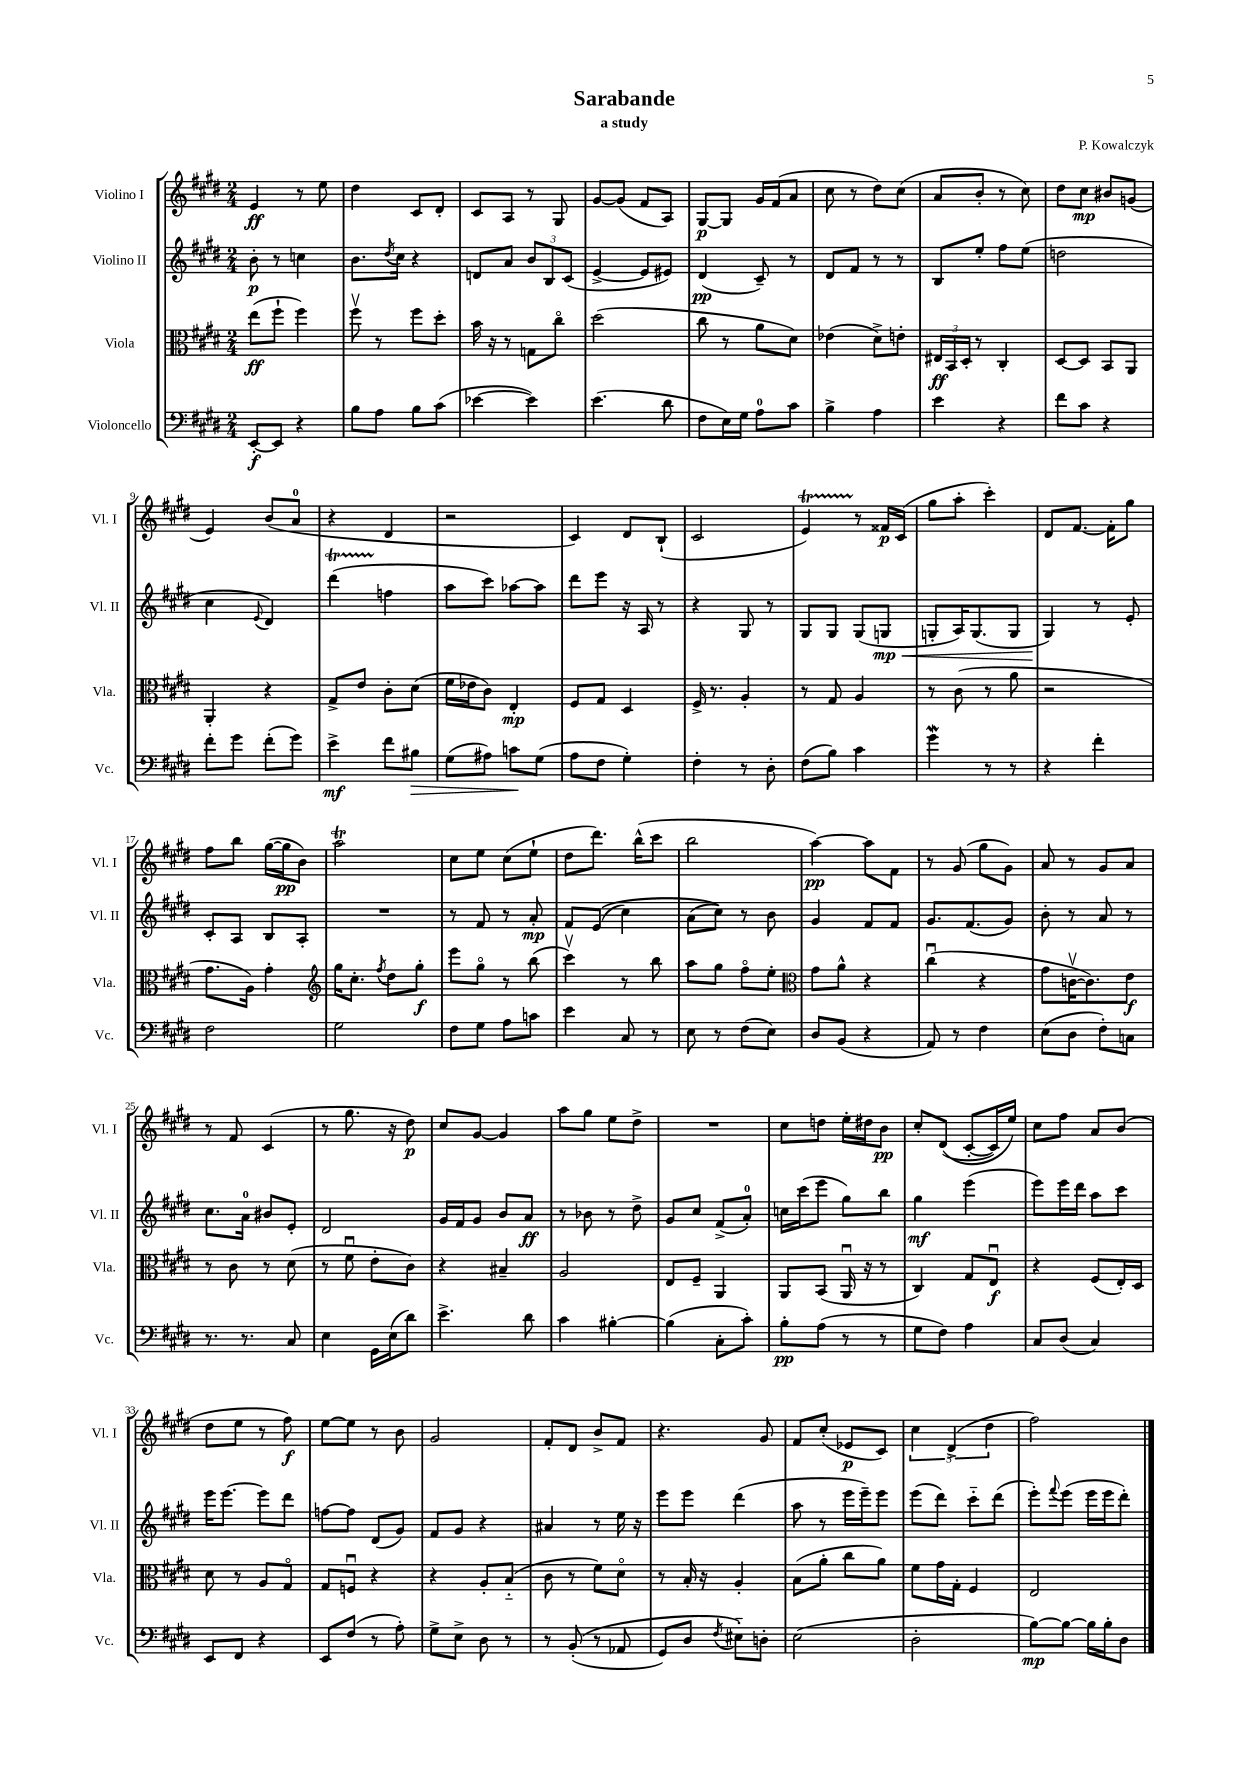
\header { title = "Sarabande" composer = "P. Kowalczyk" subtitle = "a study" }
<<
\new StaffGroup <<
\new Staff = "s0" \with { instrumentName = "Violino I" shortInstrumentName = "Vl. I" } {
    \clef treble \key e \major \numericTimeSignature \time 2/4
    e'4\ff r8 e''8 |
    dis''4 cis'8 dis'8-. |
    cis'8 a8 r8 gis8 |
    gis'8~ gis'8( fis'8 a8) |
    gis8~\p gis8 gis'16 fis'16( a'8 |
    cis''8 r8 dis''8) cis''8( |
    a'8 b'8-. r8 cis''8) |
    dis''8 cis''8\mp bis'8 g'8( |
    e'4) b'8( a'8-0 |
    r4 dis'4 |
    r2 |
    cis'4) dis'8 b8-!( |
    cis'2 |
    e'4\startTrillSpan) r8\stopTrillSpan fisis'16\p cis'16( |
    gis''8 a''8-. cis'''4-.) |
    dis'8 fis'8.~ fis'16-. gis''8 |
    fis''8 b''8 gis''16~( gis''16\pp b'8) |
    a''2\trill |
    cis''8 e''8 cis''8( e''8-! |
    dis''8 dis'''8.) b''16-^( cis'''8 |
    b''2 |
    a''4~\pp) a''8 fis'8 |
    r8 gis'8( gis''8 gis'8) |
    a'8 r8 gis'8 a'8 |
    r8 fis'8 cis'4( |
    r8 gis''8. r16 dis''8\p) |
    cis''8 gis'8~ gis'4 |
    a''8 gis''8 e''8 dis''8-> |
    R2 |
    cis''8 d''8 e''16-. dis''16 b'8\pp |
    cis''8-. dis'8(\( cis'8~-. cis'16) e''16\) |
    cis''8 fis''8 a'8 b'8( |
    dis''8 e''8 r8 fis''8\f) |
    e''8~ e''8 r8 b'8 |
    gis'2 |
    fis'8-. dis'8 b'8-> fis'8 |
    r4. gis'8 |
    fis'8 cis''8-.( ees'8\p cis'8) |
    \tuplet 3/2 { cis''4 dis'4->( dis''4 } |
    fis''2) \bar "|." |
}
\new Staff = "s1" \with { instrumentName = "Violino II" shortInstrumentName = "Vl. II" } {
    \clef treble \key e \major \numericTimeSignature \time 2/4
    b'8-.\p r8 c''4 |
    b'8. \acciaccatura { dis''8 } cis''16 r4 |
    d'8 a'8 \tuplet 3/2 { b'8 b8 cis'8( } |
    e'4~-> e'8 eis'8) |
    dis'4\pp( cis'8--) r8 |
    dis'8 fis'8 r8 r8 |
    b8 e''8-. fis''8 e''8( |
    d''2 |
    cis''4 \appoggiatura { e'8 } dis'4) |
    dis'''4\startTrillSpan( f''4\stopTrillSpan |
    a''8 cis'''8) aes''8~ aes''8 |
    dis'''8 e'''8 r16 a16 r8 |
    r4 gis8 r8 |
    gis8 gis8 gis8( g8\mp\< |
    g8-. a16) g8.( g8 |
    gis4\!) r8 e'8-. |
    cis'8-. a8 b8 a8-. |
    R2 |
    r8 fis'8 r8 a'8-.\mp |
    fis'8 e'8(\( cis''4) |
    a'8( cis''8)\) r8 b'8 |
    gis'4 fis'8 fis'8 |
    gis'8. fis'8.( gis'8) |
    b'8-. r8 a'8 r8 |
    cis''8. a'16-0 bis'8 e'8-. |
    dis'2 |
    gis'16 fis'16 gis'8 b'8 a'8\ff |
    r8 bes'8 r8 dis''8-> |
    gis'8 cis''8 fis'8->( a'8-0-.) |
    c''16 cis'''16( e'''8 gis''8) b''8 |
    gis''4\mf e'''4( |
    e'''8) e'''16 dis'''16 a''8 cis'''8 |
    e'''16 e'''8.~ e'''8 dis'''8 |
    f''8~ f''8 dis'8( gis'8) |
    fis'8 gis'8 r4 |
    ais'4 r8 e''16 r16 |
    e'''8 e'''8 dis'''4( |
    a''8 r8 e'''16 e'''16--) e'''8 |
    e'''8( dis'''8) cis'''8-_ dis'''8( |
    e'''8-.) \appoggiatura { fis'''8 } e'''8( e'''16 e'''16 dis'''8-.) \bar "|." |
}
\new Staff = "s2" \with { instrumentName = "Viola" shortInstrumentName = "Vla." } {
    \clef alto \key e \major \numericTimeSignature \time 2/4
    e''8\ff( fis''8-! fis''4) |
    fis''8\upbow r8 fis''8 dis''8-. |
    b'16 r16 r8 g8 cis''8\flageolet |
    dis''2( |
    cis''8 r8 a'8 dis'8) |
    ees'4( dis'8->) e'8-. |
    \tuplet 3/2 { eis16\ff b,16 dis16-. } r8 cis4-. |
    dis8~ dis8 b,8 a,8 |
    a,4-. r4 |
    gis8-> e'8 cis'8-. dis'8( |
    fis'16 ees'16 cis'8) e4-.\mp |
    fis8 gis8 dis4 |
    fis16-> r8. a4-. |
    r8 gis8 a4 |
    r8 cis'8( r8 a'8 |
    r2 |
    gis'8. a16) gis'4-. |
    \clef treble gis''16 cis''8.-. \acciaccatura { fis''8 } dis''8 gis''8-.\f |
    e'''8 gis''8\flageolet r8 b''8( |
    cis'''4\upbow) r8 b''8 |
    a''8 gis''8 fis''8\flageolet e''8-. |
    \clef alto gis'8 a'8-^ r4 |
    cis''4\downbow( r4 |
    gis'8 c'16~\upbow c'8.) e'8\f |
    r8 cis'8 r8 dis'8( |
    r8 fis'8\downbow e'8-. cis'8) |
    r4 bis4-- |
    a2 |
    e8 fis8-- a,4 |
    a,8 b,8( a,16\downbow r16 r8 |
    cis4) gis8 e8\downbow\f |
    r4 fis8( e16-.) dis16 |
    dis'8 r8 a8 gis8\flageolet |
    gis8 f8\downbow r4 |
    r4 a8-. b8-_( |
    cis'8 r8 fis'8) dis'8\flageolet |
    r8 b16-. r16 a4-. |
    b8( a'8-. cis''8 a'8) |
    fis'8 gis'16 gis16-. fis4 |
    e2 \bar "|." |
}
\new Staff = "s3" \with { instrumentName = "Violoncello" shortInstrumentName = "Vc." } {
    \clef bass \key e \major \numericTimeSignature \time 2/4
    e,8~-.\f e,8 r4 |
    b8 a8 b8 cis'8( |
    ees'4~ ees'4) |
    e'4.( dis'8 |
    fis8 e16) gis16 a8-0 cis'8 |
    b4-> a4 |
    e'4 r4 |
    fis'8 cis'8 r4 |
    fis'8-. gis'8 fis'8-.( gis'8) |
    e'4->\mf fis'8 bis8\> |
    gis8( ais8) c'8\! gis8( |
    a8 fis8 gis4-.) |
    fis4-. r8 dis8-. |
    fis8( b8) cis'4 |
    gis'4\mordent r8 r8 |
    r4 fis'4-. |
    fis2 |
    gis2 |
    fis8 gis8 a8 c'8 |
    e'4 cis8 r8 |
    e8 r8 fis8( e8) |
    dis8 b,8( r4 |
    a,8) r8 fis4 |
    e8( dis8 fis8-.) c8 |
    r8. r8. cis8 |
    e4 gis,16 e16( dis'8) |
    e'4.-> dis'8 |
    cis'4 bis4~-. |
    bis4( cis8-. cis'8-.) |
    b8-.\pp a8( r8 r8 |
    gis8 fis8) a4 |
    cis8 dis8( cis4) |
    e,8 fis,8 r4 |
    e,8 fis8( r8 a8-.) |
    gis8-> e8-> dis8 r8 |
    r8 b,8-.(\( r8 aes,8 |
    gis,8) dis8 \acciaccatura { fis8 } eis8-_\) d8-. |
    e2( |
    dis2-. |
    b8~\mp) b8~ b16 b16-. dis8 \bar "|." |
}
>>
>>
